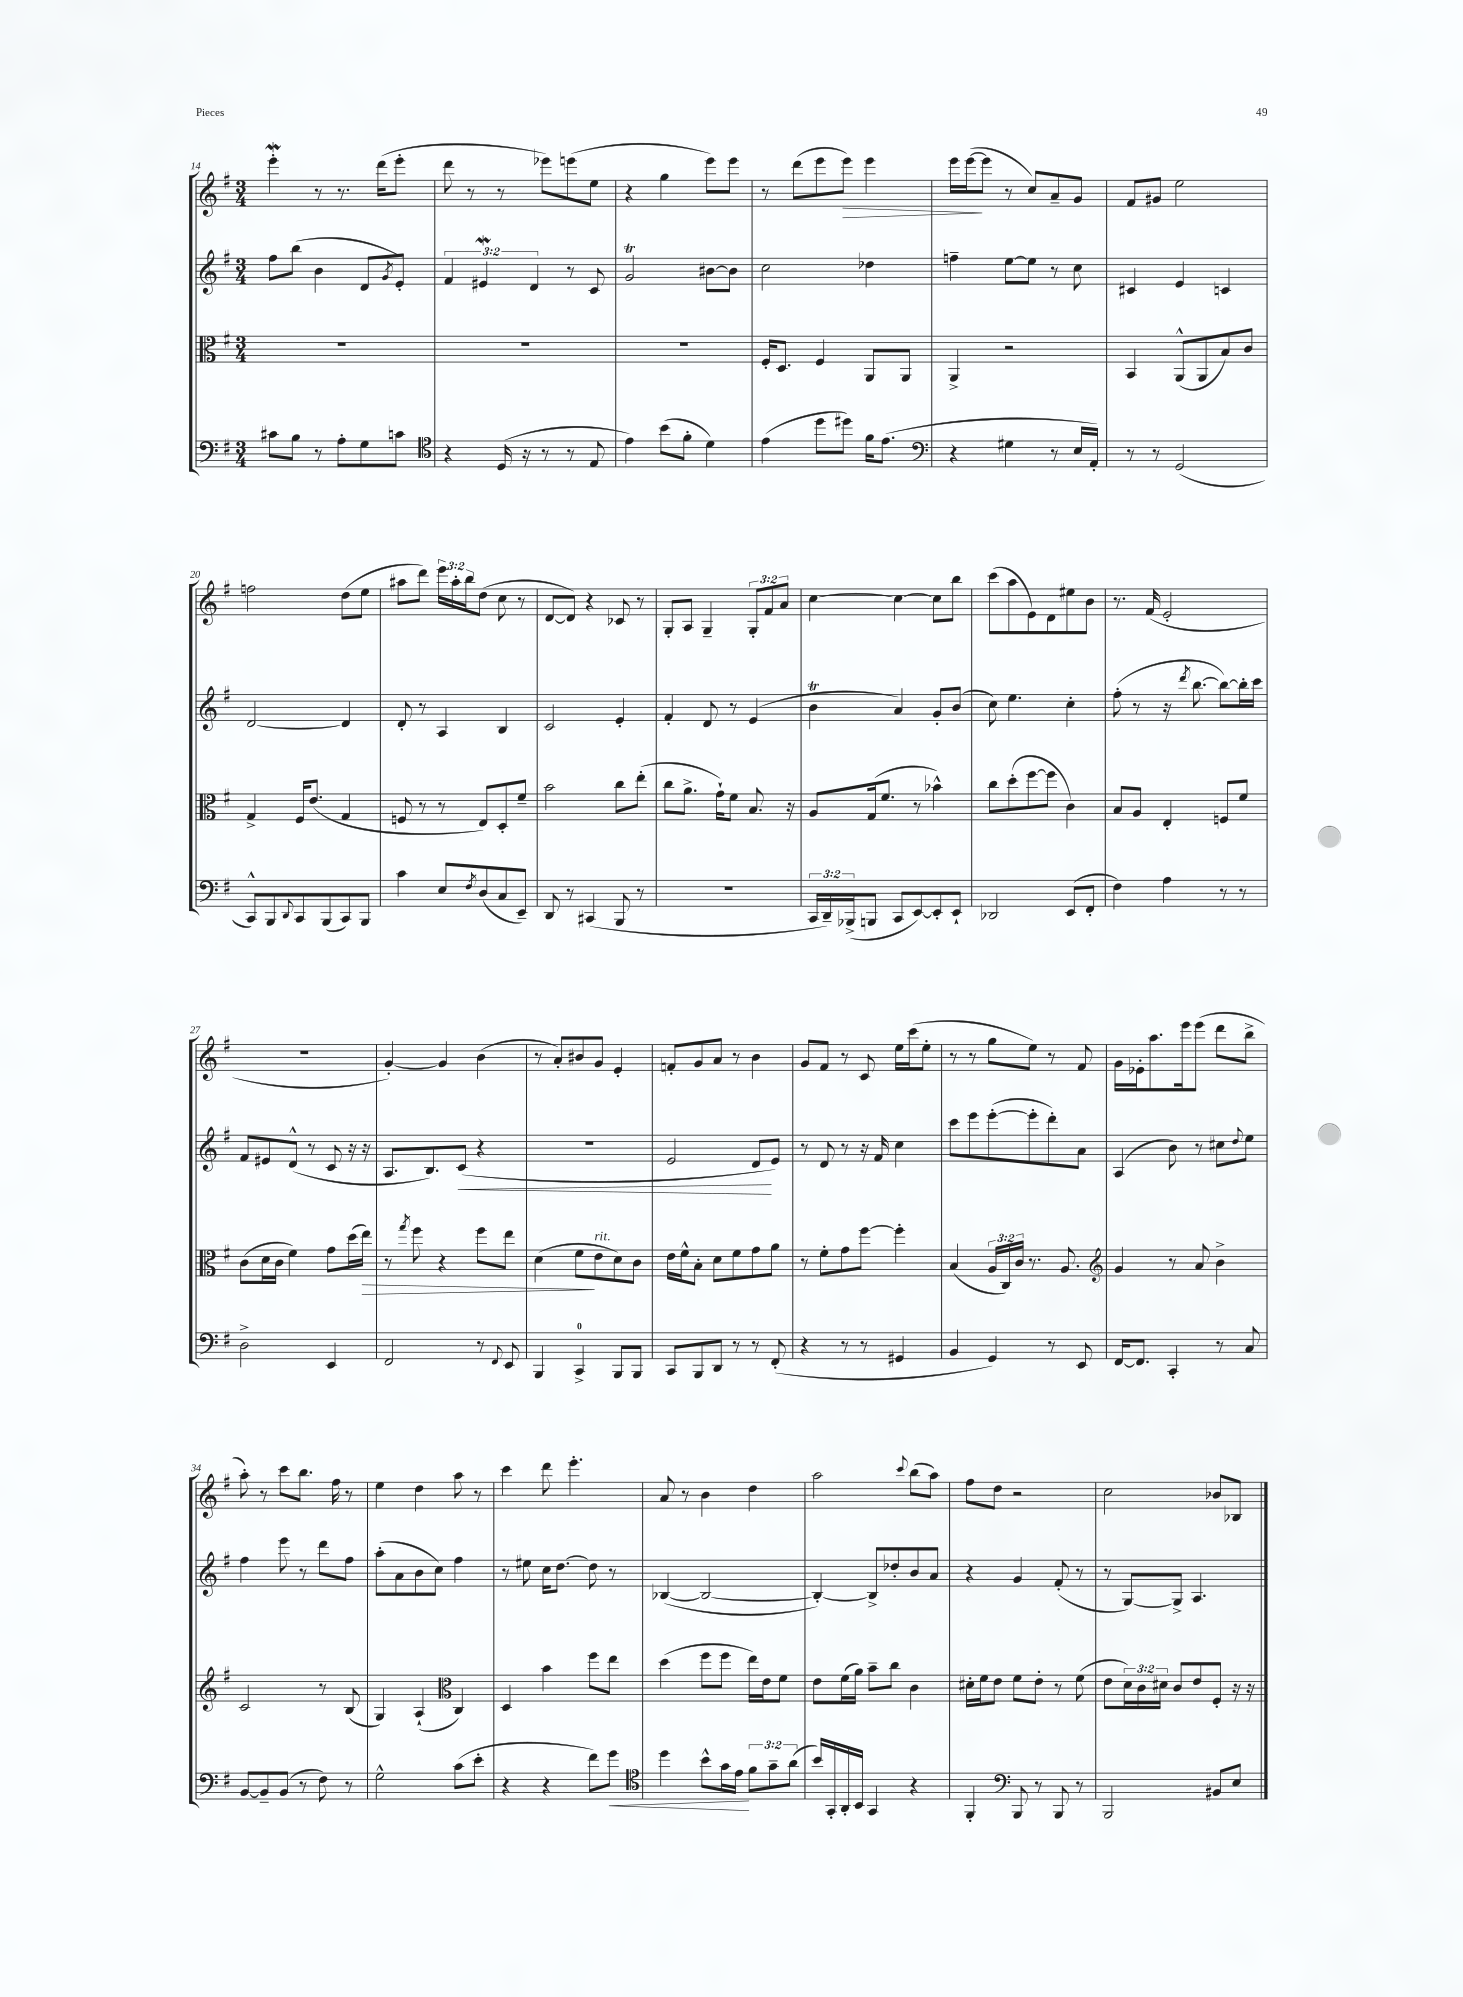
<<
\new StaffGroup <<
\new Staff = "s0" {
    \clef treble \key g \major \numericTimeSignature \time 3/4 \override Staff.TupletNumber.text = #tuplet-number::calc-fraction-text
    e'''4-.\mordent r8 r8. d'''16( e'''8-. |
    d'''8 r8 r8 ees'''8) e'''8( e''8 |
    r4 g''4 e'''8) e'''8 |
    r8 d'''8( e'''8 e'''8\>) e'''4 |
    e'''16 e'''16~\!( e'''8 r8 c''8) a'8-- g'8 |
    fis'8 gis'8 e''2 |
    f''2 d''8( e''8 |
    ais''8 d'''8) \tuplet 3/2 { e'''16 ais''16-. b''16 } d''8( c''8 r8 |
    d'8~ d'8) r4 ces'8 r8 |
    g8-. a8 g4-- \tuplet 3/2 { g8-. fis'8 a'8 } |
    c''4~ c''4~ c''8 b''8 |
    c'''8( a''8 e'8) d'8 eis''8 b'8 |
    r8. fis'16( e'2-. |
    R2. |
    g'4~-.) g'4 b'4( |
    r8 a'8-.) bis'8 g'8 e'4-. |
    f'8-. g'8 a'8 r8 b'4 |
    g'8 fis'8 r8 c'8 e''16 c'''16( e''8-. |
    r8 r8 g''8 e''8) r8 fis'8 |
    g'16 ees'16-. a''8. e'''16 e'''8( d'''8 b''8-> |
    a''8-.) r8 c'''8 b''8. fis''16 r8 |
    e''4 d''4 a''8 r8 |
    c'''4 d'''8 e'''4.-. |
    a'8 r8 b'4 d''4 |
    a''2 \appoggiatura { c'''8 } b''8( a''8) |
    fis''8 d''8 r2 |
    c''2 bes'8 bes8 \bar "|." |
}
\new Staff = "s1" {
    \clef treble \key g \major \numericTimeSignature \time 3/4 \override Staff.TupletNumber.text = #tuplet-number::calc-fraction-text
    fis''8 b''8( b'4 d'8 \acciaccatura { g'8 } e'8-.) |
    \tuplet 3/2 { fis'4 eis'4\mordent d'4 } r8 c'8 |
    g'2\trill bis'8~ bis'8 |
    c''2 des''4 |
    f''4-- e''8~ e''8 r8 c''8 |
    cis'4 e'4 c'4 |
    d'2~ d'4 |
    d'8-. r8 a4 b4 |
    c'2 e'4-. |
    fis'4-. d'8 r8 e'4( |
    b'4\trill a'4) g'8-. b'8( |
    c''8) e''4. c''4-. |
    fis''8-.( r8 r16 \acciaccatura { d'''8 } b''8.~ b''8~) b''16-. c'''16 |
    fis'8 eis'8 d'8-^( r8 c'8 r16 r16 |
    a8. b8.) c'8\<( r4 |
    R2. |
    e'2 d'8\! e'8) |
    r8 d'8 r8 r16 fis'16 c''4 |
    c'''8 e'''8 e'''8~-.( e'''8-. d'''8-.) a'8 |
    a4( b'8) r8 cis''8 \appoggiatura { d''8 } e''8 |
    fis''4 e'''8 r8 d'''8 fis''8 |
    a''8-.( a'8 b'8 c''8) fis''4 |
    r8 eis''8 c''16 d''8.~ d''8 r8 |
    bes4~( bes2~ |
    bes4~-.) bes8-> des''8-. b'8 a'8 |
    r4 g'4 fis'8-.( r8 |
    r8 g8~) g8-> a4. \bar "|." |
}
\new Staff = "s2" {
    \clef alto \key g \major \numericTimeSignature \time 3/4 \override Staff.TupletNumber.text = #tuplet-number::calc-fraction-text
    R2. |
    R2. |
    R2. |
    fis16-. d8. fis4 a,8 a,8 |
    a,4-> r2 |
    b,4 a,8-^( a,8 b8) c'8 |
    g4-> fis16 e'8.( g4 |
    f8 r8 r8 e8) d8-. fis'8-- |
    b'2 c''8 e''8-.( |
    c''8 a'8.-> g'16-!) fis'8 b8. r16 |
    a8 g16( fis'8. r8 bes'4-^) |
    c''8 d''8-.( fis''8~ fis''8 c'4) |
    b8 a8 e4-. f8 fis'8 |
    c'8( d'16 c'16 fis'4) g'8 d''16( e''16\>) |
    r8 \acciaccatura { g''8 } fis''8 r4 fis''8 e''8 |
    d'4( fis'8\! e'8^\markup { \italic "rit." } d'8) c'8 |
    e'16 fis'16-^ b8-. d'8 fis'8 g'8 a'8 |
    r8 fis'8-. g'8 fis''8~ fis''4-. |
    b4( \tuplet 3/2 { a16 c16) c'16 } r8. a8. |
    \clef treble g'4 r8 a'8 b'4-> |
    c'2 r8 b8( |
    g4) a4-!( \clef alto c4) |
    d4 b'4 fis''8 e''8 |
    d''4( fis''8 fis''8 e''16) e'16 fis'8 |
    e'8 fis'16( a'16) b'8-- c''8 c'4 |
    dis'16-. fis'16 e'8 fis'8 e'8-. r8 fis'8( |
    e'8 \tuplet 3/2 { d'16) c'16 dis'16 } c'8 e'8 fis8-. r16 r16 \bar "|." |
}
\new Staff = "s3" {
    \clef bass \key g \major \numericTimeSignature \time 3/4 \override Staff.TupletNumber.text = #tuplet-number::calc-fraction-text
    cis'8 b8 r8 a8-. g8 c'8 |
    \clef tenor r4 d16( r16 r8 r8 e8 |
    e'4) b'8( fis'8-. d'4) |
    e'4( d''8 dis''8) fis'16 e'8.( |
    \clef bass r4 gis4 r8 e16 a,16-.) |
    r8 r8 g,2( |
    c,8-^) b,,8 \appoggiatura { d,8 } c,8 b,,8( c,8) b,,8 |
    c'4 e8 \acciaccatura { fis8 } d8( c8 e,8--) |
    d,8 r8 cis,4( b,,8 r8 |
    R2. |
    \tuplet 3/2 { c,16 d,16--) bes,,16->( } b,,8 c,8 e,8~) e,8-. e,8-! |
    des,2 e,8( fis,8-. |
    fis4) a4 r8 r8 |
    d2-> e,4 |
    fis,2 r8 \appoggiatura { fis,8 } e,8 |
    b,,4 c,4-0-> b,,8 b,,8 |
    c,8 b,,8 d,8 r8 r8 fis,8-.( |
    r4 r8 r8 gis,4 |
    b,4 g,4) r8 e,8 |
    fis,16~ fis,8. c,4-. r8 c8 |
    b,8~ b,8-- b,8( r8 fis8) r8 |
    g2-^ c'8( e'8-. |
    r4 r4 fis'8) g'8\< |
    \clef tenor d''4 b'8-^ g'16 e'16\! \tuplet 3/2 { fis'8 g'8-- a'8( } |
    b'16) g,16-. a,16-. b,16 g,4 r4 |
    fis,4-. \clef bass b,,8 r8 b,,8 r8 |
    b,,2 bis,8 e8 \bar "|." |
}
>>
>>
\layout { \context { \Score currentBarNumber = #14 } }
